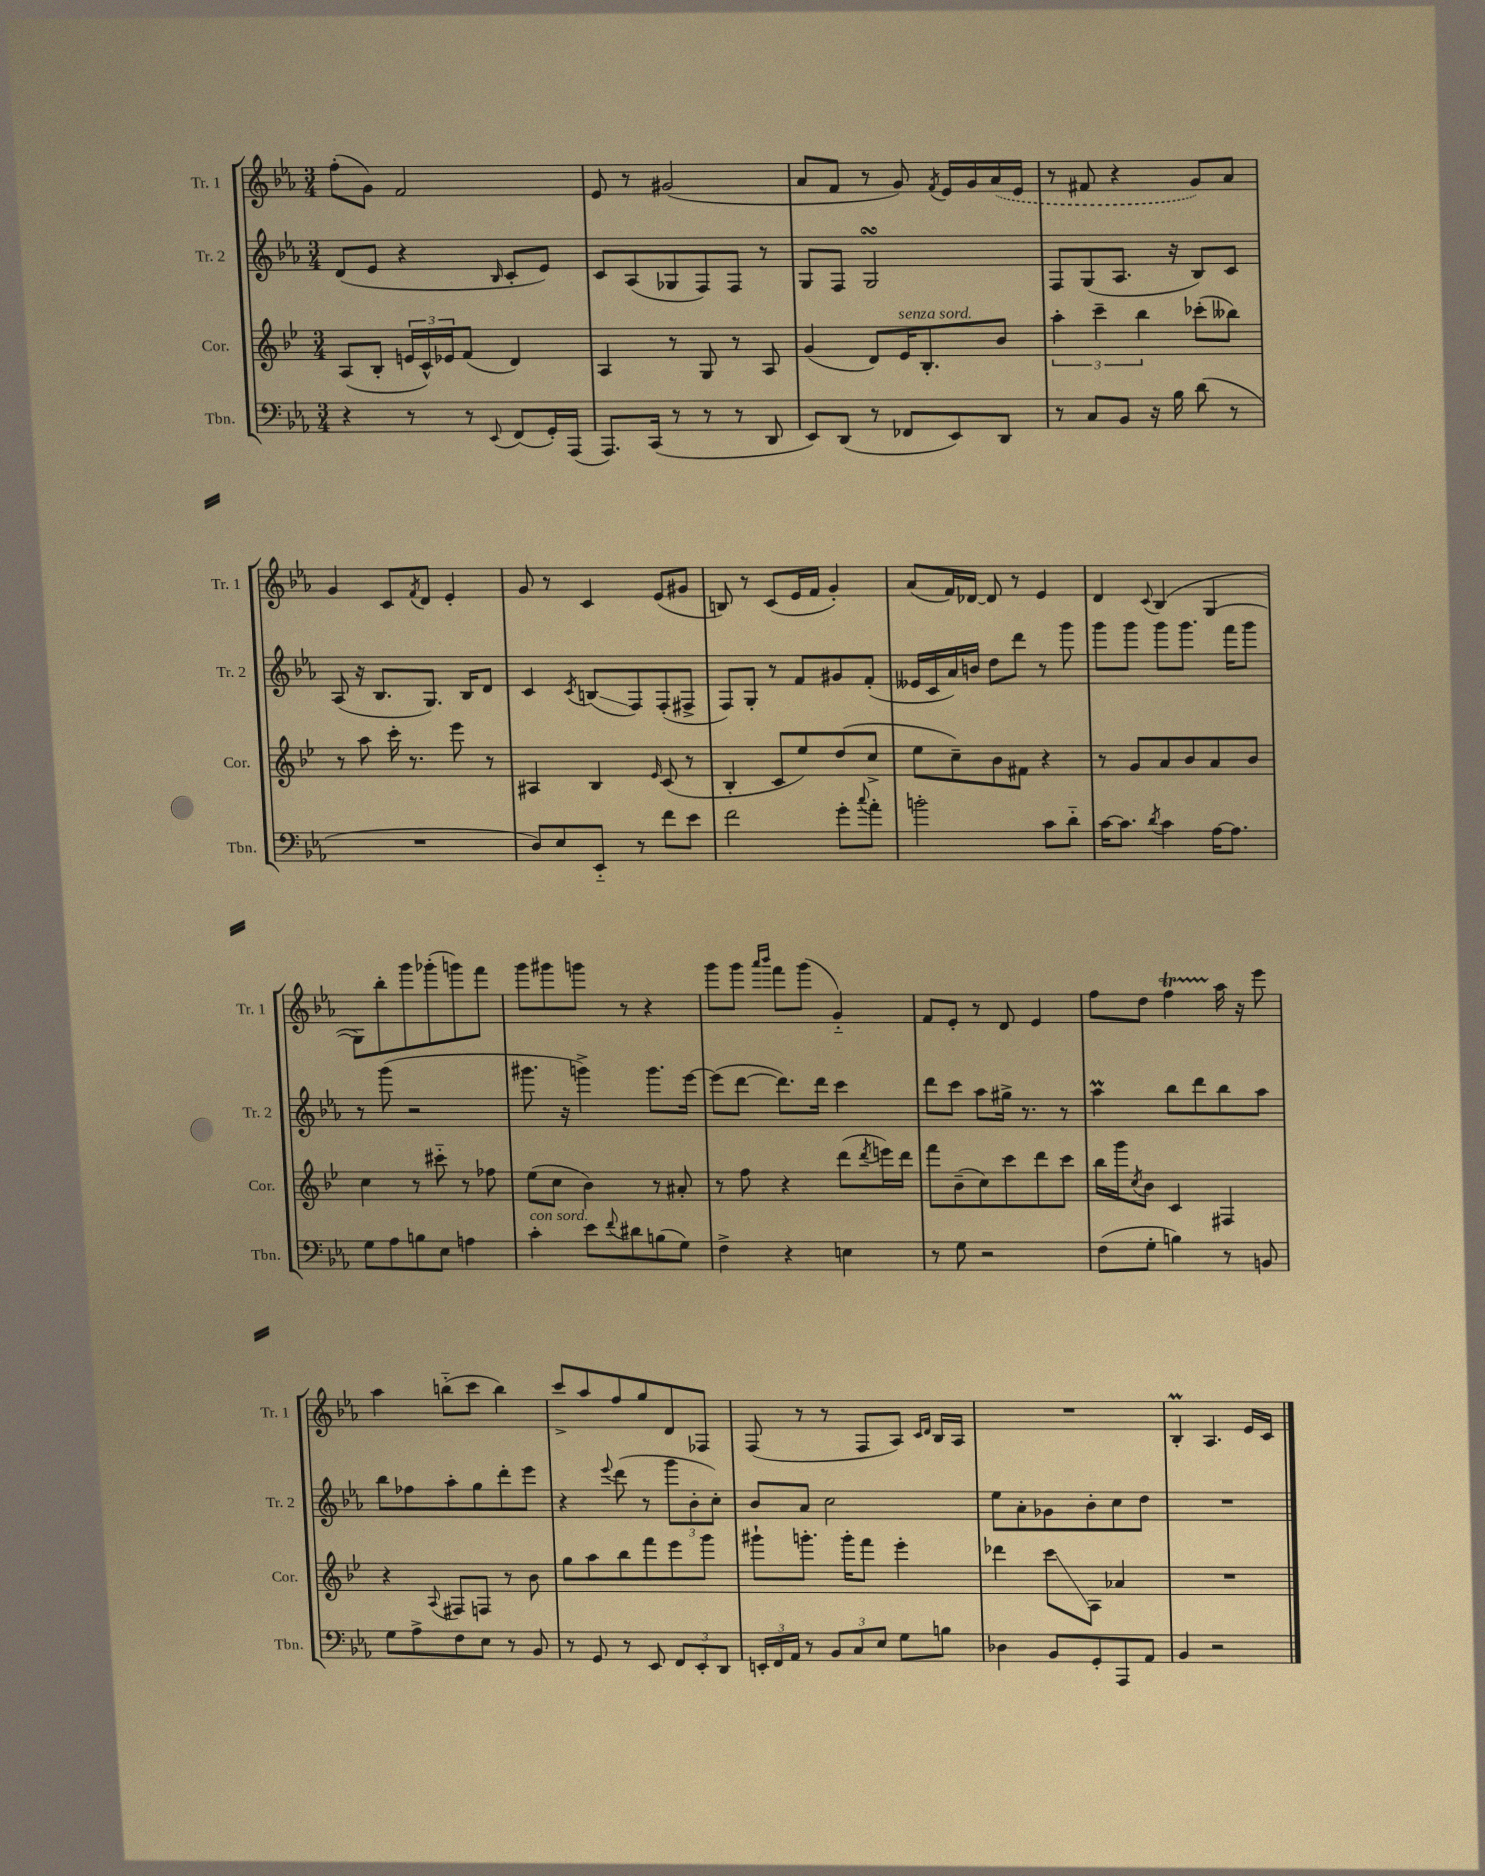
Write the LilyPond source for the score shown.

<<
\new StaffGroup <<
\new Staff = "s0" \with { instrumentName = "Tr. 1" shortInstrumentName = "Tr. 1" } {
    \clef treble \key ees \major \numericTimeSignature \time 3/4
    f''8-.( g'8) f'2 |
    ees'8 r8 gis'2( |
    aes'8 f'8 r8 g'8) \acciaccatura { f'8 } ees'16 g'16 \once \slurDashed aes'16( ees'16 |
    r8 fis'8 r4 g'8) aes'8 |
    g'4 c'8 \acciaccatura { f'8 } d'8 ees'4-. |
    g'8 r8 c'4 ees'8( gis'8 |
    b8) r8 c'8( ees'16 f'16 g'4-.) |
    aes'8( f'16) des'16~ des'8 r8 ees'4 |
    d'4 \appoggiatura { c'8 } bes4( g4~ |
    g8) bes''8-. g'''8 ges'''8-.( g'''8) f'''8 |
    g'''8 gis'''8 g'''8 r8 r4 |
    g'''8 g'''8 \grace { aes'''16 bes'''16 } f'''8 g'''8( g'4-_) |
    f'8 ees'8-. r8 d'8 ees'4 |
    f''8 d''8 f''4\startTrillSpan aes''16\stopTrillSpan r16 ees'''8 |
    aes''4 b''8-_( c'''8 b''4) |
    c'''8-> aes''8 f''8 g''8 d'8 fes8 |
    f8( r8 r8 f8 aes8) \grace { c'16 d'16 } bes16 aes16 |
    R2. |
    bes4-.\prall aes4. ees'16 c'16 \bar "|." |
}
\new Staff = "s1" \with { instrumentName = "Tr. 2" shortInstrumentName = "Tr. 2" } {
    \clef treble \key ees \major \numericTimeSignature \time 3/4
    d'8( ees'8 r4 \grace { bes16 } c'8-. ees'8) |
    c'8 aes8( ges8 f8) f8 r8 |
    g8 f8 g2\turn |
    f8 g8( aes8. r16 bes8) c'8 |
    aes8( r16 bes8. g8.) bes16 d'8 |
    c'4 \acciaccatura { c'8 } b8\glissando( f8) f8-.( fis8-> |
    f8) g8-. r8 f'8 gis'8 f'8-.( |
    eeses'16 c'16 aes'16) b'16 d''8 d'''8 r8 g'''8 |
    g'''8 g'''8 g'''8 g'''8. f'''16 g'''8 |
    r8 g'''8( r2 |
    gis'''8. r16 g'''4->) g'''8. ees'''16~ |
    ees'''8( d'''8~ d'''8.) d'''16 c'''4 |
    d'''8 c'''8 aes''8 gis''16-> r8. r8 |
    aes''4\prall bes''8 d'''8 bes''8 aes''8 |
    bes''8 fes''8 aes''8-. g''8 d'''8-. ees'''8 |
    r4 \appoggiatura { ees'''8 } d'''8( r8 \tuplet 3/2 { g'''8 bes'8-. c''8-.) } |
    bes'8 aes'8 c''2 |
    ees''8 aes'8-. ges'8 bes'8-. c''8 d''8 |
    R2. \bar "|." |
}
\new Staff = "s2" \with { instrumentName = "Cor." shortInstrumentName = "Cor." } {
    \clef treble \key bes \major \numericTimeSignature \time 3/4
    a8( bes8-. \tuplet 3/2 { e'16 c'16-^) ees'16 } f'8( d'4) |
    a4 r8 g8 r8 a8 |
    g'4( d'8) ees'16^\markup { \italic "senza sord." } bes8.-. bes'8 |
    \tuplet 3/2 { a''4-. c'''4-- bes''4 } ces'''8-.( beses''8) |
    r8 a''8 c'''16-. r8. ees'''8 r8 |
    ais4 bes4 \grace { ees'16 } c'8( r8 |
    bes4-. c'8 ees''8) d''8( c''8-> |
    ees''8 c''8--) bes'8 fis'8 r4 |
    r8 g'8 a'8 bes'8 a'8 bes'8 |
    c''4 r8 cis'''8-_ r8 fes''8 |
    ees''8( c''8 bes'4) r8 ais'8-. |
    r8 f''8 r4 d'''8( \acciaccatura { d'''8 } e'''16) d'''16 |
    f'''8 bes'8--( c''8) c'''8 d'''8 c'''8 |
    bes''16 g'''16 \acciaccatura { c''8 } bes'8 c'4 fis4 |
    r4 \appoggiatura { a8 } fis8 f8 r8 bes'8 |
    g''8 a''8 bes''8 f'''8 ees'''8 g'''8 |
    gis'''8-! g'''8.-. g'''16-. f'''8 ees'''4-. |
    des'''4 c'''8\glissando a8 aes'4 |
    R2. \bar "|." |
}
\new Staff = "s3" \with { instrumentName = "Tbn." shortInstrumentName = "Tbn." } {
    \clef bass \key ees \major \numericTimeSignature \time 3/4
    r4 r8 r8 \appoggiatura { ees,8 } f,8( g,16-.) aes,,16( |
    aes,,8.) c,16( r8 r8 r8 d,8 |
    ees,8) d,8( r8 fes,8 ees,8) d,8 |
    r8 c8 bes,8 r16 bes16 d'8( r8 |
    R2. |
    d8) ees8 ees,8-_ r8 f'8 ees'8 |
    f'2 g'8-. \appoggiatura { c''8 } aes'8-. |
    b'2-. c'8 d'8-_ |
    c'16~ c'8. \acciaccatura { d'8 } c'4 aes16~ aes8. |
    g8 aes8 b8 ees8 a4 |
    c'4-.^\markup { \italic "con sord." } ees'8 \appoggiatura { f'8 } dis'8 b8( g8) |
    f4-> r4 e4 |
    r8 g8 r2 |
    f8( g8-. b4) r8 b,8 |
    g8 aes8-> f8 ees8 r8 bes,8 |
    r8 g,8 r8 ees,8 \tuplet 3/2 { f,8 ees,8-. d,8 } |
    \tuplet 3/2 { e,16-. f,16 aes,16 } r8 \tuplet 3/2 { bes,8 c8 ees8 } g8 b8 |
    des4 bes,8 g,8-. aes,,8 aes,8 |
    bes,4 r2 \bar "|." |
}
>>
>>
\layout { \context { \Score \remove "Bar_number_engraver" } }
